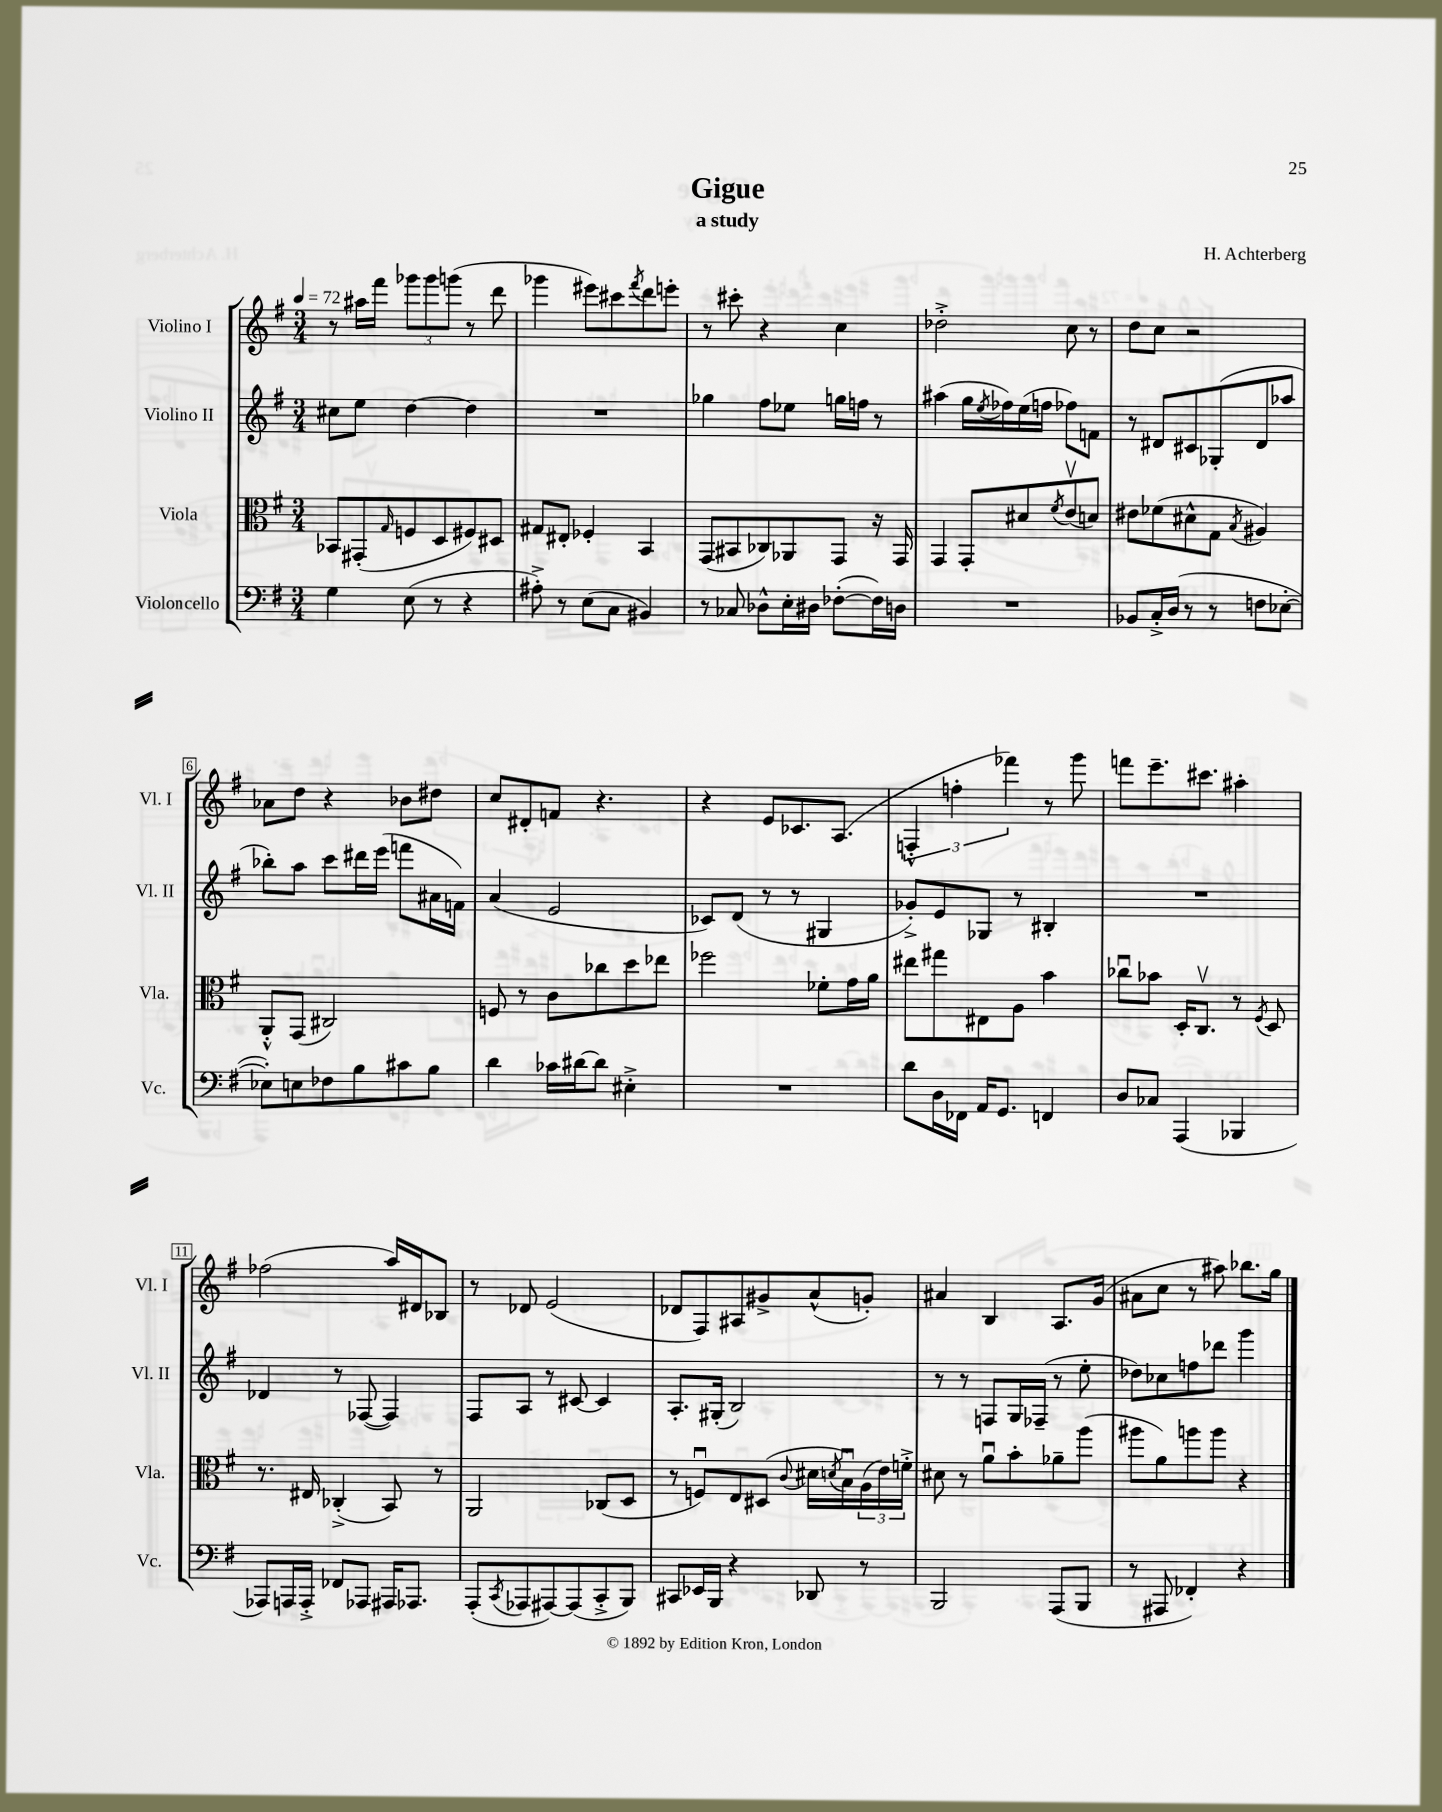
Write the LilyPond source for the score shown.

\header { title = "Gigue" composer = "H. Achterberg" subtitle = "a study" }
<<
\new StaffGroup <<
\new Staff = "s0" \with { instrumentName = "Violino I" shortInstrumentName = "Vl. I" } {
    \clef treble \key g \major \numericTimeSignature \time 3/4 \tempo 4 = 72
    r8 ais''16 fis'''16 \tuplet 3/2 { ges'''8 ges'''8 g'''8( } r8 d'''8 |
    ges'''4 eis'''8) cis'''8 \acciaccatura { fis'''8 } d'''8 e'''8-. |
    r8 cis'''8-. r4 c''4 |
    des''2-.-> c''8 r8 |
    d''8 c''8 r2 |
    aes'8 d''8 r4 bes'8 dis''8 |
    c''8 dis'8-. f'8 r4. |
    r4 e'8 ces'8. a8.( |
    \tuplet 3/2 { f4-.-^ f''4-. fes'''4) } r8 g'''8 |
    f'''8 e'''8.-- cis'''8. ais''4-. |
    fes''2( a''16) dis'16 bes8 |
    r8 des'8 e'2( |
    des'8 fis8) ais8 gis'8-> a'8-^( g'8-.) |
    ais'4 b4 a8. g'16( |
    ais'8 c''8 r8 ais''8) bes''8. g''16 \bar "|." |
}
\new Staff = "s1" \with { instrumentName = "Violino II" shortInstrumentName = "Vl. II" } {
    \clef treble \key g \major \numericTimeSignature \time 3/4
    cis''8 e''8 d''4~ d''4 |
    R2. |
    ges''4 fis''8 ees''8 g''16 f''16 r8 |
    ais''4( g''16 \acciaccatura { e''8 } fes''16) e''16( f''16 fes''8) f'8 |
    r8 dis'8 cis'8 ges8-.( dis'8 aes''8 |
    bes''8-.) a''8 c'''8 dis'''16 e'''16( f'''8 ais'16 f'16) |
    a'4( e'2 |
    ces'8) d'8( r8 r8 gis4 |
    ges'8-.->) e'8 ges8 r8 bis4-. |
    R2. |
    des'4 r8 fes8~( fes4) |
    fis8 a8 r8 cis'8~ cis'4 |
    a8.-. gis16-.( b2) |
    r8 r8 f8 g16 fes16--( r8 e''8-. |
    des''8) ces''8 f''8 des'''8 g'''4 \bar "|." |
}
\new Staff = "s2" \with { instrumentName = "Viola" shortInstrumentName = "Vla." } {
    \clef alto \key g \major \numericTimeSignature \time 3/4
    bes,8 gis,8-.( \grace { g16 } f8 d8 fis8) dis8 |
    gis8 eis8-. fes4-. b,4 |
    g,8( bis,8 ces8) aes,8 g,8 r16 g,16 |
    g,4 g,8-. dis'8 \acciaccatura { fis'8 } e'8\upbow( d'8) |
    eis'8 fes'8( dis'8-^ g8 \acciaccatura { b8 } ais4) |
    a,8-.-^ g,8( cis2) |
    f8 r8 c'8 ces''8 d''8 ees''8 |
    fes''2 fes'8-. g'16 a'16 |
    eis''8 gis''8 eis8 a8 b'4 |
    ces''8\downbow bes'8 d16-. c8.\upbow r8 \acciaccatura { fis8 } d8 |
    r8. eis16 ces4-.->( b,8) r8 |
    a,2 ces8( d8 |
    r8 f8\downbow) e8 dis8( \appoggiatura { c'8 } dis'16 \acciaccatura { d'8 } b16\downbow) \tuplet 3/2 { a16( e'16) f'16-.-> } |
    dis'8 r8 a'8\downbow b'8-. aes'8-- a''8( |
    ais''8 a'8) a''8 a''8 r4 \bar "|." |
}
\new Staff = "s3" \with { instrumentName = "Violoncello" shortInstrumentName = "Vc." } {
    \clef bass \key g \major \numericTimeSignature \time 3/4
    g4 e8( r8 r4 |
    ais8-.->) r8 e8( c8 bis,4) |
    r8 ces8 des8-^ e16-. dis16 fes8~-.( fes16) d16 |
    R2. |
    bes,8 c16-.-> d16( r8 r8 f8 ees8~-. |
    ees8-.) e8 fes8 b8 cis'8 b8 |
    d'4 ces'16 dis'16~ dis'8 eis4-.-> |
    R2. |
    d'8 d16 fes,16 a,16 g,8. f,4 |
    d8 ces8 a,,4( bes,,4 |
    aes,,8) a,,16 a,,16-.-> fes,8 aes,,8 ais,,16 aes,,8. |
    a,,8-.( \acciaccatura { c,8 } aes,,8 ais,,8~) ais,,8( c,8-.-> b,,8) |
    cis,8 ees,16 b,,16 r4 des,8 r8 |
    b,,2 a,,8( b,,8 |
    r8 ais,,8 fes,4-.) r4 \bar "|." |
}
>>
>>
\layout { \context { \Score \override BarNumber.stencil = #(make-stencil-boxer 0.1 0.3 ly:text-interface::print) } }
